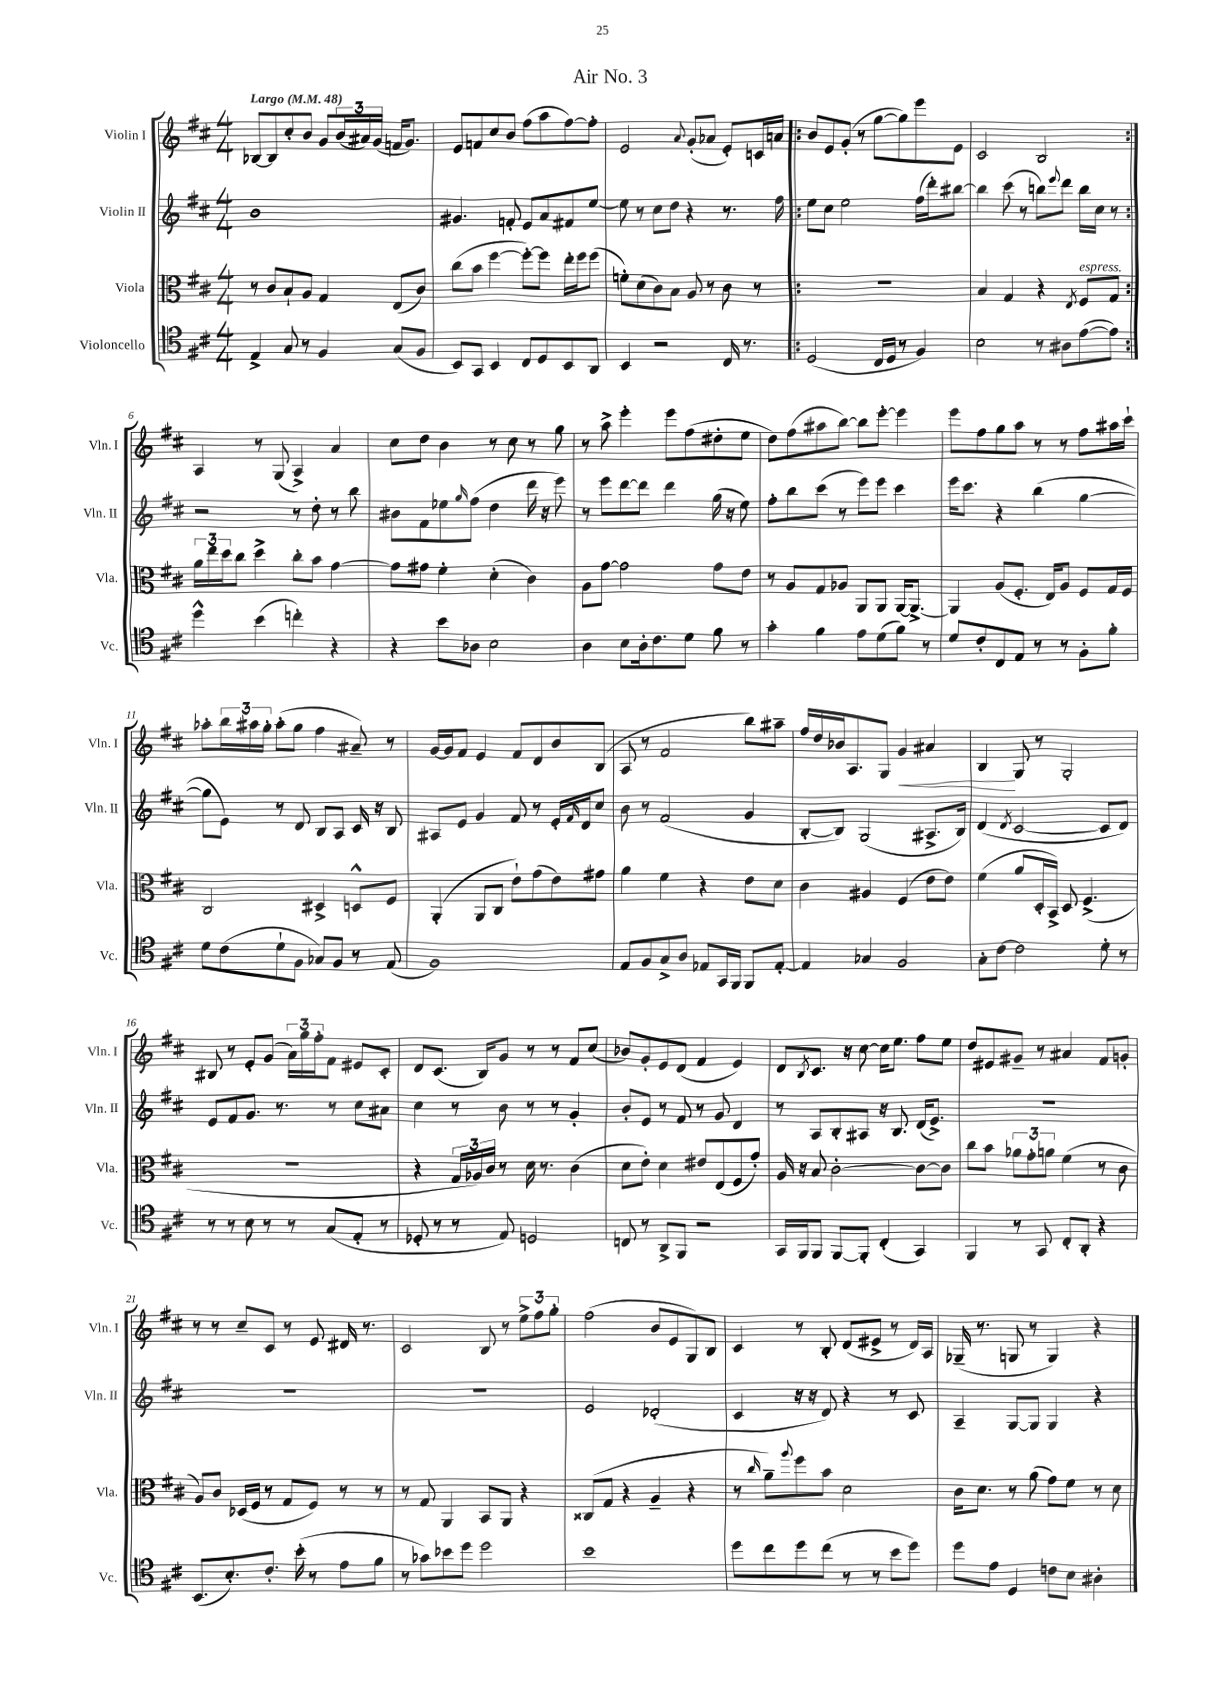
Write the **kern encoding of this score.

**kern	**kern	**kern	**kern	**dynam
*part4	*part3	*part2	*part1	*part1
*staff4	*staff3	*staff2	*staff1	*staff1
*I"Violoncello	*I"Viola	*I"Violin II	*I"Violin I	*
*I'Vc.	*I'Vla.	*I'Vln. II	*I'Vln. I	*
*clefC4	*clefC3	*clefG2	*clefG2	*
*k[f#c#]	*k[f#c#]	*k[f#c#]	*k[f#c#]	*
*M4/4	*M4/4	*M4/4	*M4/4	*
*MM48	*MM48	*MM48	*MM48	*
=1	=1	=1	=1	=1
!	!	!	!LO:TX:a:B:t=Largo	!
4E^/	8r	1b	[8B-X/L	.
.	8c#/L	.	8B-/]	.
8G/	8B`/	.	8cc#'/	.
8r	8A/J	.	8b/J	.
4F#/	4G/	.	8g/L	.
.	.	.	(24b/L	.
.	.	.	24a#X/)	.
.	.	.	(24g/JJ	.
(8G/L	(8E/L	.	16fn/KL	.
.	.	.	8.g/J)	.
8F#/J	8c#/J)	.	.	.
=2	=2	=2	=2	=2
8BB/L)	(8cc#\L	4.g#X/	8e/L	.
8GG/J	8b\J	.	8fn/	.
4BB/	[4ff#\	.	8cc#/	.
.	.	8fn'/	8b/J	.
8C#/L	8ff#'\L_)	8e/L	(8ff#\L	.
8D/	8ff#\J]	8a/	8aa\	.
8BB/	16ee'\LL	8f#X/	[8ff#\)	.
.	16ff#\J	.	.	.
8AA/J	(8ff#\J	[8ee/J	8ff#'\J]	.
=3	=3	=3	=3	=3
4BB/	8fn'\L)	8ee\]	2e/	.
.	(8d\	8r	.	.
2r	8c#\)	8cc#\L	.	.
.	8B\J	8dd\J	.	.
.	.	.	8qqa/	.
.	8A/	4r	(8g'/L	.
.	8r	.	8a-X/J	.
16C#/	8c#\	8.r	8e'/L)	.
8.r	.	.	.	.
.	8r	.	16cn/L	.
.	.	16ff#\	16an/JJ	.
=4!|:	=4!|:	=4!|:	=4!|:	=4!|:
(2D/	1r	8ee\L	8b/L	.
.	.	8cc#\J	8e/	.
.	.	2ee\	(8g'/J	.
.	.	.	8r	.
16C#/LL	.	.	[8gg\L	.
16D/JJ	.	.	.	.
8r	.	.	8gg\])	.
4F#/)	.	(16ff#\LL	8eee\	.
.	.	16ddd'\J)	.	.
.	.	[8bb#X\J	8e\J	.
=5	=5	=5	=5	=5
2B\	4B/	4bb#\]	2c#/	.
.	4G/	(8ccc#\	.	.
.	.	8r	.	.
8r	4r	8bbn\L)	2B/	.
.	.	8qqeee/	.	.
8A#X\L	.	8ddd\J	.	.
.	8qE/	.	.	.
!	!LO:TX:a:i:t=espress.	!	!	!
([8e\	8F#/L	16bb\LL	.	.
.	.	16cc#\JJ	.	.
8e\J])	8G/J	8r	.	.
!!LO:LB:g=z
=6:|!	=6:|!	=6:|!	=6:|!	=6:|!
4dd^^\	24a\LL	2r	4A/	.
.	24ee\	.	.	.
.	24dd\J	.	.	.
.	8cc#\J	.	.	.
(4b\	4dd^\	.	8r	.
.	.	.	(8G/	.
4ccn'\)	8cc#'\L	8r	4A^/)	.
.	8b\J	8dd'\	.	.
4r	[4g\	8r	4a/	.
.	.	8bb\	.	.
=7	=7	=7	=7	=7
4r	8g\L]	8b#X\L	8cc#\L	.
.	8g#X\J	8f#\	8dd\J	.
8b\L	4f#'\	8ee-X\	4b\	.
.	.	16qqgg/	.	.
8A-X\J	.	(8ff#\J	.	.
2B\	(4d'\	4dd\	8r	.
.	.	.	8cc#\	.
.	4c#\)	16ddd\	8r	.
.	.	16r	.	.
.	.	8eee\)	8gg\	.
=8	=8	=8	=8	=8
4A\	8A\L	8r	8r	.
.	[8g\J	8eee\L	8aa^\	.
8B\L	2g\]	[8ddd\	4eee'\	.
16A'\k	.	8ddd\J]	.	.
8.c#\	.	.	.	.
.	.	4ddd\	8eee\L	.
8d\J	.	.	(8ff#\	.
8f#\	8g\L	(16gg\	8dd#X'\	.
.	.	16r	.	.
8r	8e\J	8ee\)	8ee\J	.
=9	=9	=9	=9	=9
4g'\	8r	8ff#'\L	8dd\L)	.
.	8A/L	8bb\	(8ff#\	.
4f#\	8G/	(8ccc#\J	8aa#X\	.
.	8A-X/J	8r	[8bb\J)	.
8e\L	8AA/L	8eee\L)	8bb\L]	.
(8d\	8AA/J	8eee\J	[8eee'\J	.
8f#\J)	[16AA/KL	4ccc#\	4eee\]	.
.	8.AA^/J_	.	.	.
8r	.	.	.	.
=10	=10	=10	=10	=10
8d/L	4AA/]	16eee\KL	8eee\L	.
.	.	8.ccc#\J	.	.
8c#'/	.	.	8ff#\	.
8C#/	(8A/L	4r	8gg\	.
8E/J	8.F#'/J	.	8aa\J	.
8r	.	(4bb\	8r	.
.	16E/KL)	.	.	.
8r	8A/J	.	8r	.
8F#'\L	8F#/L	[4gg\	8ff#\L	.
8f#'\J	16G/L	.	16aa#X\L	.
.	16F#/JJ	.	16ccc#`\JJ	.
!!LO:LB:g=z
=11	=11	=11	=11	=11
8d\L	2C#/	8gg\L]	8aa-X'\L	.
(8c#\	.	8e\J)	24bb\L	.
.	.	.	24aa#X\	.
.	.	.	24gg'\JJ	.
8d`\	.	8r	(8aa#'\L	.
8F#\J	.	8d/	8gg\J	.
8G-X/L)	4D#X^/	8B/L	4ff#\	.
8F#/J	.	8A/J	.	.
8r	8Dn^^/L	16c#/	8a#X~/)	.
.	.	16r	.	.
(8E/	8F#/J	8B/	8r	.
=12	=12	=12	=12	=12
1F#)	(4AA'/	8A#X/L	[16g/LL	.
.	.	.	16g/J]	.
.	.	8e/J	8f#/J	.
.	8AA/L	4g/	4e/	.
.	8C#/J	.	.	.
.	8e`\L)	8f#/	8f#/L	.
.	(8g\	8r	8d/	.
.	8e\)	16e'/LL	8b/	.
.	.	16qqf#/	.	.
.	.	16d/J	.	.
.	8g#X\J	8cc#/J	(8B/J	.
=13	=13	=13	=13	=13
8E/L	4a\	8b\	8A/	.
8F#/	.	8r	8r	.
8G^/	4f#\	(2f#/	2f#/	.
8A/J	.	.	.	.
8E-X/L	4r	.	.	.
16GG/L	.	.	.	.
16FF#/JJ	.	.	.	.
8FF#/L	8e\L	4g/	8bb\L)	.
[8E-'/J	8d\J	.	8aa#X~\J	.
=14	=14	=14	=14	=14
4E-/]	4c#\	[8B'/L	16ff#/LL	.
.	.	.	16dd/	.
.	.	8B/J])	16b-X/J	.
.	.	.	8.A/	.
4G-X/	4A#X/	(2G/	.	.
.	.	.	8G/J	.
!	!	!	!	!LO:HP:b
2F#/	(4F#/	.	4g/	<
.	8e\L	8.A#X^/L	4a#X/	.
.	8e\J)	.	.	.
.	.	16B/Jk)	.	.
=15	=15	=15	=15	=15
8G'\L	(4f#\	(4d/	4B/	.
[8c#\J	.	.	.	.
.	.	8qd/	.	.
2c#\]	8a/L	[2c#/	8G/	[
.	16D'/L	.	8r	.
.	16BB^/JJ)	.	.	.
.	8D/	.	2G'/	.
.	(4.F#^/	.	.	.
8d'\	.	8c#/L]	.	.
8r	.	8d/J)	.	.
!!LO:LB:g=z
=16	=16	=16	=16	=16
8r	1r	8e/L	8B#X/	.
8r	.	8f#/	8r	.
8B\	.	8.g/J	8e'/L	.
8r	.	.	(8g/J	.
.	.	8.r	.	.
8r	.	.	24a\LL)	.
.	.	.	24gg\	.
.	.	.	24ff#'\J	.
(8G/L	.	8r	8f#\J	.
8E'/J	.	8cc#\L	8e#X/L	.
8r	.	8a#X\J	8c#'/J	.
=17	=17	=17	=17	=17
8D-X'/	4r	4cc#\	8d/L	.
8r	.	.	(8.c#/J	.
8r	24G/LL	8r	.	.
.	24A-X/)	.	.	.
.	.	.	16B/KL)	.
.	24c#/JJ	.	.	.
8E/)	8r	8b\	8g/J	.
2Dn/	16d\	8r	8r	.
.	8.r	.	.	.
.	.	8r	8r	.
.	(4c#\	4g'/	8f#/L	.
.	.	.	(8cc#/J	.
=18	=18	=18	=18	=18
8Cn/	8d\L	8b'/L	8b-X/L)	.
8r	8e'\J)	8e/J	8g'/	.
8AA^/L	4d\	8r	8e/	.
8FF#/J	.	8f#/	(8d/J	.
2r	8e#X/L	8r	4f#/	.
.	(8E/	8g/	.	.
.	8F#/	4d/	4e/)	.
.	8g'/J)	.	.	.
=19	=19	=19	=19	=19
16GG/LL	16A/	8r	8d/L	.
16FF#/J	16r	.	.	.
.	.	.	8qB/	.
8FF#/J	8B/	8A/L	8.c#/J	.
[8FF#/L	[2c#'\	8B'/	.	.
.	.	.	16r	.
8FF#'/J]	.	8A#X/J	[8cc#\	.
(4C#'/	.	16r	16cc#\KL]	.
.	.	8.B/	8.ee\J	.
4GG/)	8c#\L_	(16d/KL	8ff#\L	.
.	.	8.e^/J)	.	.
.	8c#\J]	.	8ee\J	.
=20	=20	=20	=20	=20
4FF#/	8cc#\L	1r	8dd/L	.
.	8b\J	.	8e#X/	.
8r	12a-X\L	.	8g#X~/J	.
.	12g'\	.	.	.
8GG/	.	.	8r	.
.	12an\J	.	.	.
8C#'/L	(4f#\	.	4a#X/	.
8AA'/J	.	.	.	.
4r	8r	.	8f#/L	.
.	8c#\	.	8gn'/J	.
!!LO:LB:g=z
=21	=21	=21	=21	=21
(8.BB/L	8A/L)	1r	8r	.
.	8c#/J	.	8r	.
8.B'/)	.	.	.	.
.	(16D-X/LL	.	8cc#~/L	.
.	16F#/JJ	.	.	.
8.c#'/J	8r	.	8c#/J	.
.	8G/L	.	8r	.
(16b'\	.	.	.	.
8r	8F#/J)	.	8e/	.
8e\L	8r	.	16d#X/	.
.	.	.	8.r	.
8f#\J	8r	.	.	.
=22	=22	=22	=22	=22
8r	8r	1r	2c#/	.
8g-X\L)	8G/	.	.	.
8b-X\	4AA/	.	.	.
8dd\J	.	.	.	.
2dd\	8BB/L	.	8B/	.
.	8AA/J	.	8r	.
.	4r	.	12ee^\L	.
.	.	.	12ff#\	.
.	.	.	12gg'\J	.
=23	=23	=23	=23	=23
1b	(8C##X/L	2e/	(2ff#\	.
.	8G/J	.	.	.
.	4r	.	.	.
.	4A~/	(2d-X'/	8b/L	.
.	.	.	8e/	.
.	4r	.	8G/)	.
.	.	.	8B/J	.
=24	=24	=24	=24	=24
8dd\L	8r	4c#/	4c#/	.
.	16qqcc#/	.	.	.
8cc#\	8a~\L)	.	.	.
.	8qqaa/	.	.	.
8dd\	8ff#\	16r	8r	.
.	.	16r	.	.
(8cc#\J	8b\J	8d/)	8B'/	.
8r	2d\	4r	(8d/L	.
8r	.	.	8e#X^/J	.
8b\L	.	8r	8r	.
8dd\J)	.	8c#/	16d/LL)	.
.	.	.	16A/JJ	.
=25	=25	=25	=25	=25
8dd\L	16c#\KL	4A~/	(16G-X~/	.
.	8.d\J	.	8.r	.
8e\J	.	.	.	.
4D/	8r	[8G/L	8Gn/	.
.	(8a\	8G/J]	8r	.
8cn\L	8g\L)	4G/	4G/)	.
8B\J	8f#\J	.	.	.
4A#X'\	8r	4r	4r	.
.	8d\	.	.	.
==	==	==	==	==
*-	*-	*-	*-	*-
